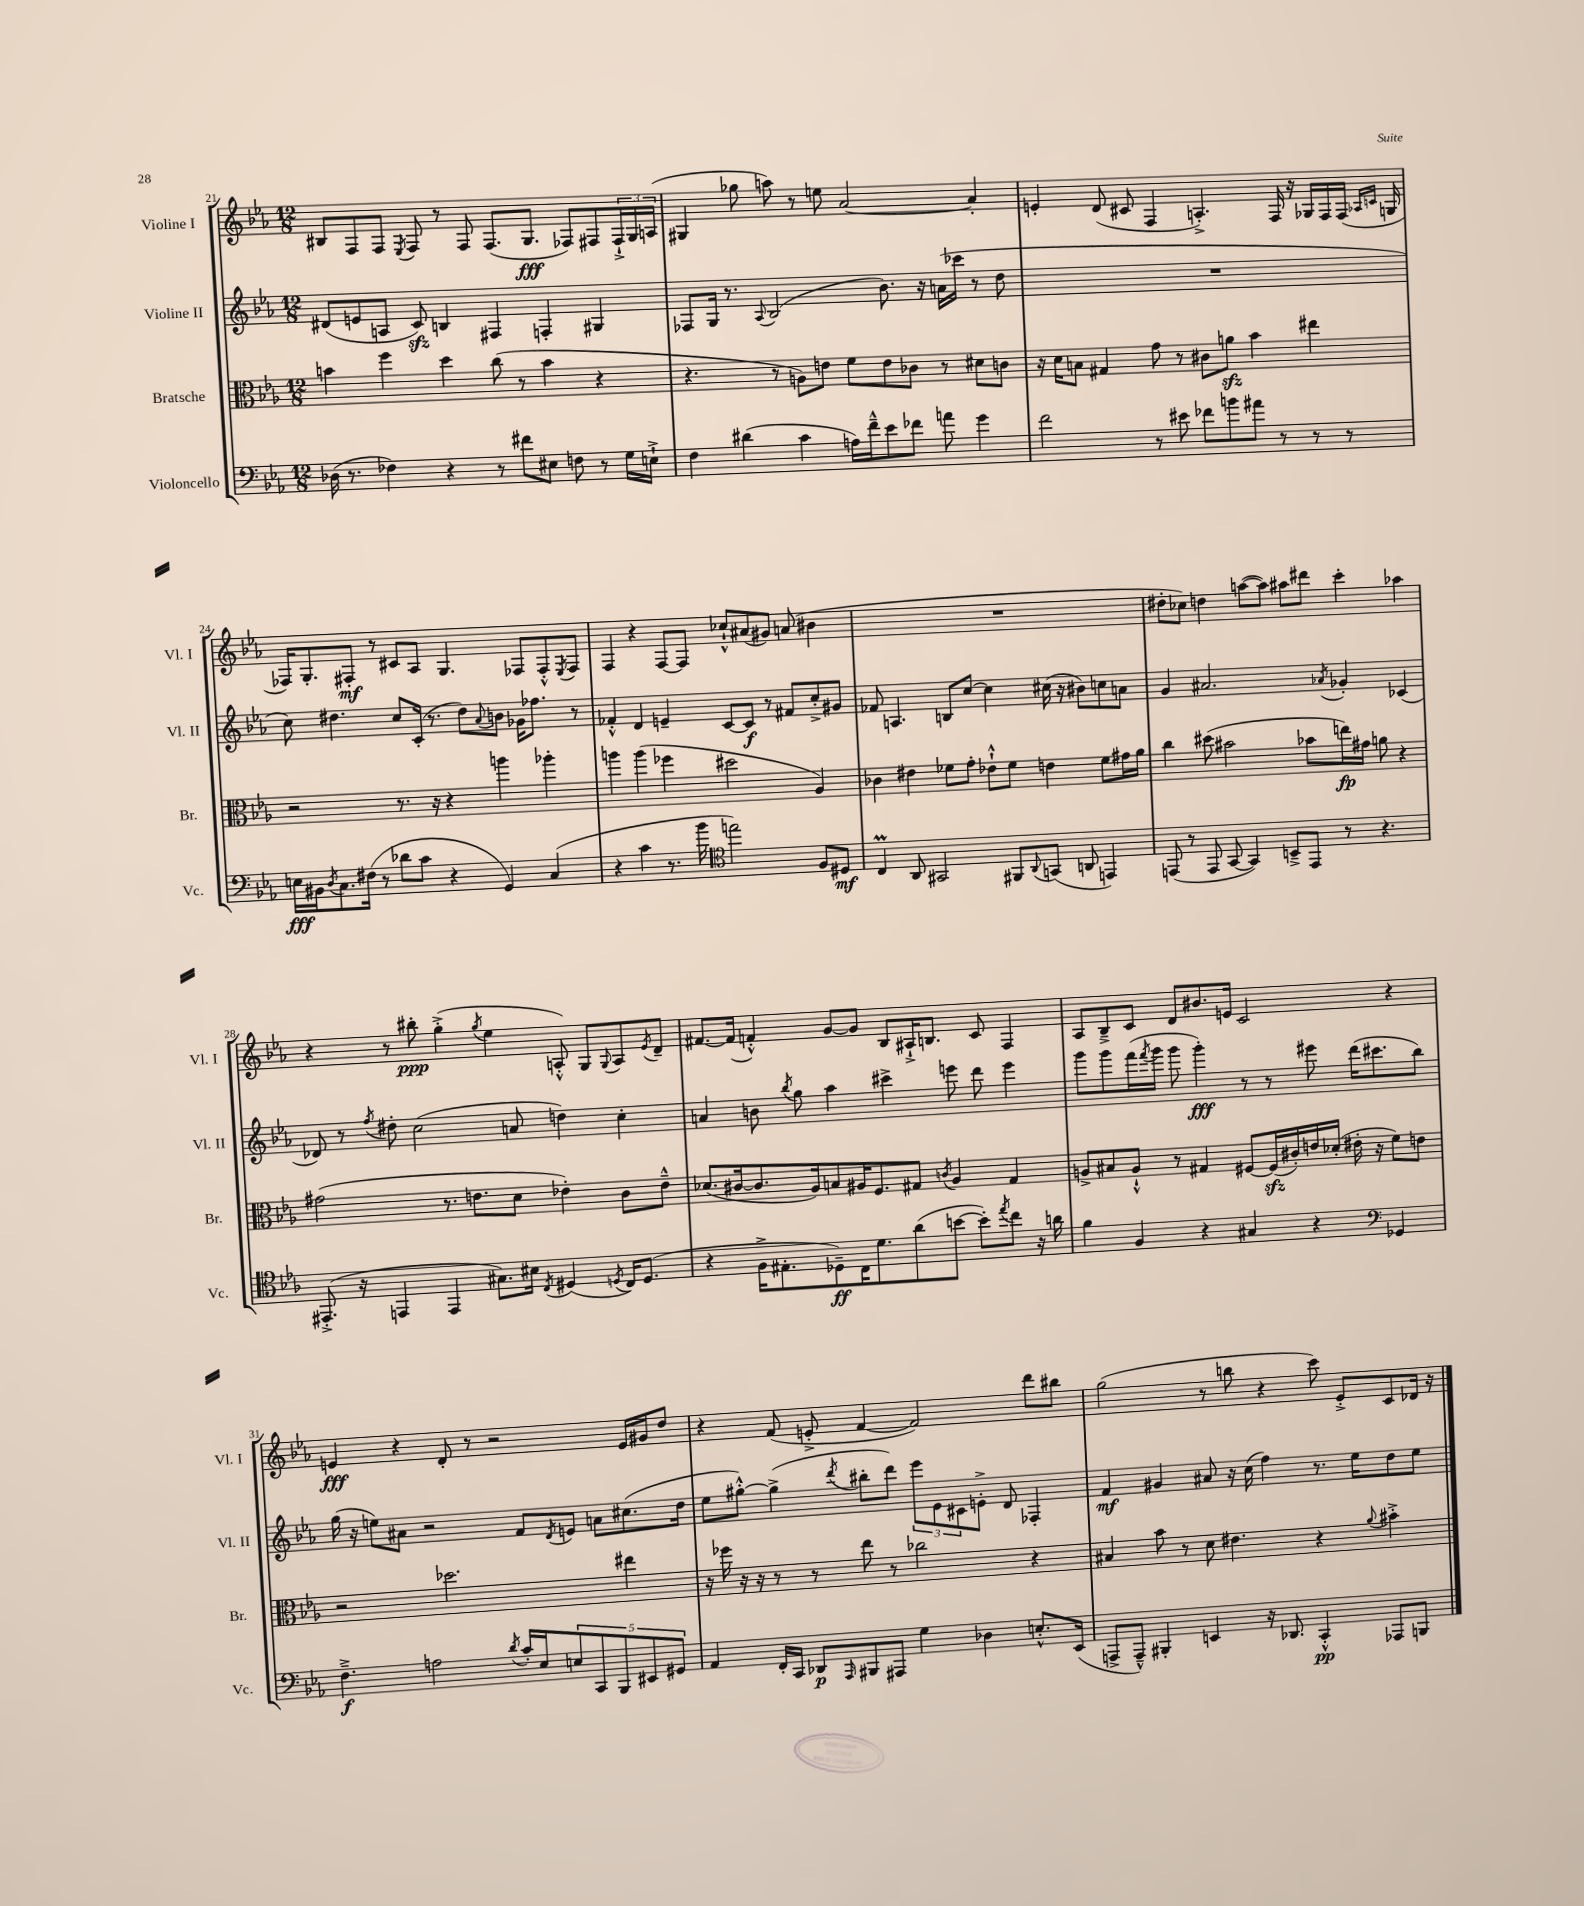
<<
\new StaffGroup <<
\new Staff = "s0" \with { instrumentName = "Violine I" shortInstrumentName = "Vl. I" } {
    \clef treble \key ees \major \numericTimeSignature \time 12/8
    bis8 f8 f8 \acciaccatura { ees8 } f8 r8 f8 f8.( g8.\fff fes8) fis8 \tuplet 3/2 { fis16-!-> g16 a16( } |
    gis4 ges''8 a''8) r8 e''8 aes'2~ aes'4-. |
    e'4-. d'8( cis'8 f4 a4.-.->) f16 r16 ges16 f16 f16( \grace { aes16 c'16 } g16 |
    fes16) g8.-. fis8-.\mf r8 cis'8 aes8 g4. fes8 fes8-.-^ \acciaccatura { ees8 } fes8 |
    f4 r4 f8~ f8 ces''8-!-^ ais'8( gis'8) a'8( bis'4 |
    R1. |
    dis''8-. ces''8) d''4 a''8~( a''8) ais''8 dis'''8 c'''4-. aes''4 |
    r4 r8 bis''8-.\ppp g''4-.->( \acciaccatura { g''8 } ees''4 a8-.-^) g8 \appoggiatura { g8 } a8 \acciaccatura { ees'8 } d'8-- |
    fis'8.~ fis'16( f'4-.-^) g'8~ g'8 bes8 ais16-!-> b8. c'8 f4 |
    aes8 bes8---> c'8 d'8 bis'8. e'16 c'2 r4 |
    e'4\fff r4 d'8-. r8 r2 e'16 gis'16 d''8 |
    r4 f'8( e'8-.-> f'4~ f'2) d'''8 bis''8 |
    g''2( r8 b''8 r4 c'''8) ees'8-.-> c'8 des'16 r16 \bar "|." |
}
\new Staff = "s1" \with { instrumentName = "Violine II" shortInstrumentName = "Vl. II" } {
    \clef treble \key ees \major \numericTimeSignature \time 12/8
    dis'8( e'8 a8 c'8\sfz) b4 fis4 f4-. gis4 |
    fes8 g16 r8. \appoggiatura { aes8 } bes2( bes'8.) r16 a'16( ces'''16 r8 d''8 |
    R1. |
    c''8) dis''4. c''8 c'16-.( r8. dis''8) \appoggiatura { aes'8 } b'8 ges'16 fes''8. r8 |
    fes'4-.-^ d'4 e'4-- c'8~ c'8\f r8 fis'8 c''8-.-> gis'8 |
    fes'8 a4. b8 c''8~ c''4 cis''16( r16 bis'8) c''8 a'8 |
    g'4 ais'2. \acciaccatura { aes'8 } ges'4-. ces'4( |
    des'8) r8 \acciaccatura { f''8 } dis''8-. c''2( a'8 d''4) c''4-. |
    a'4 b'8 \acciaccatura { bes''8 } g''8 aes''4 cis'''4-> e'''8 d'''8 e'''4 |
    g'''8 g'''8 f'''16( \acciaccatura { f'''8 } g'''16 g'''8 g'''4-.\fff) r8 r8 eis'''8 d'''16( cis'''8. bes''8) |
    g''16( r16 e''8) ais'8 r2 f'8 \acciaccatura { d'8 } e'8 a'8 cis''8.( d''16 |
    ees''8 gis''8~-.-^) gis''4->( \acciaccatura { d'''8 } bis''8-. d'''8) \tuplet 3/2 { ees'''8 ees'8 cis'8 } e'8-.-> d'8 fes4-. |
    f'4\mf gis'4 ais'8 r16 c''16( f''4) r8. ees''16 d''8 ees''8 \bar "|." |
}
\new Staff = "s2" \with { instrumentName = "Bratsche" shortInstrumentName = "Br." } {
    \clef alto \key ees \major \numericTimeSignature \time 12/8
    b'4 f''4 d''4 c''8( r8 b'4 r4 |
    r4. r8 a8) e'8 f'8 e'8 ces'8 r8 dis'8 c'8 |
    r16 d'16 b8 gis4 g'8 r8 cis'8 a'8\sfz bes'4 eis''4 |
    r2 r8. r16 r4 a''4 aes''4-. |
    a''4 a''4( fes''4 dis''2 aes4) |
    ces'4 eis'4 fes'8 g'8-. ees'8-!-^ fes'8 e'4 fes'8 gis'16 aes'16 |
    c''4 dis''8( bis'2 bes'8 e''16\fp) gis'16 a'8 r4 |
    gis'2( r8. e'8. d'8 ees'4-.) c'8 ees'8---^ |
    des'8.( cis'16~ cis'8. aes16) b8 ais16 f8. gis8 \acciaccatura { c'8 } ais4 gis4 |
    a8-> bis8 a8-!-^ r8 gis4 fis8~ fis16\sfz( cis'16-.) e'16 des'16-.( eis'16-. r16 f'8) e'8 |
    r2 des''2. eis''4 |
    r16 fes''16 r16 r16 r8 r8 ees''8 r8 ces''2 r4 |
    bis4 bes'8 r8 d'8 eis'4. r4 \appoggiatura { aes'8 } bis'4-.-> \bar "|." |
}
\new Staff = "s3" \with { instrumentName = "Violoncello" shortInstrumentName = "Vc." } {
    \clef bass \key ees \major \numericTimeSignature \time 12/8
    des16( r8. fes4) r4 r8 fis'8 eis8 f8 r8 g16 e16-!-> |
    f4 dis'4( c'4 a16) f'16---^ ees'8 fes'8 a'8 g'4 |
    f'2 r8 eis'8 fes'8 b'8 ais'8 r8 r8 r8 |
    e16\fff bis,16 \acciaccatura { d8 } c8. fis16( r8 des'8 c'8 r4 g,4) c4( |
    r4 c'4 r8. bes'16 \clef tenor e''2) f8 dis8\mf |
    c4\prall aes,8 gis,2 fis,8 \appoggiatura { aes,8 } g,8( a,8 e,4) |
    e,8( r8 e,8 g,8~ g,4) b,8---> e,8 r8 r4. |
    eis,8.-.->( r16 e,4 e,4 gis8.) bis16 \acciaccatura { c8 } dis4( \acciaccatura { d8 } c16) d8.( |
    r4 f16-> eis8.-. des8--\ff) c16 d'8. aes'8( b'8~ b'8-.) \acciaccatura { ees''8 } c''8 r16 a'16 |
    f'4 f4 r4 gis4 r4 \clef bass ges,4 |
    f4.--->\f a2 \acciaccatura { d'8 } c'16-. ees16 \tuplet 5/4 { e8 c,8 bes,,8 eis,8 gis,8 } |
    aes,4 f,16-. c,16 des,8\p \grace { aes,,16 } bis,,8 ais,,8 g4 des4 e8.-.-^ ees,16( |
    a,,8-> a,,8---^) bis,,4-. e,4 r16 des,8. c,4-.-^\pp aes,,8 b,,8 \bar "|." |
}
>>
>>
\layout { \context { \Score currentBarNumber = #21 } }
